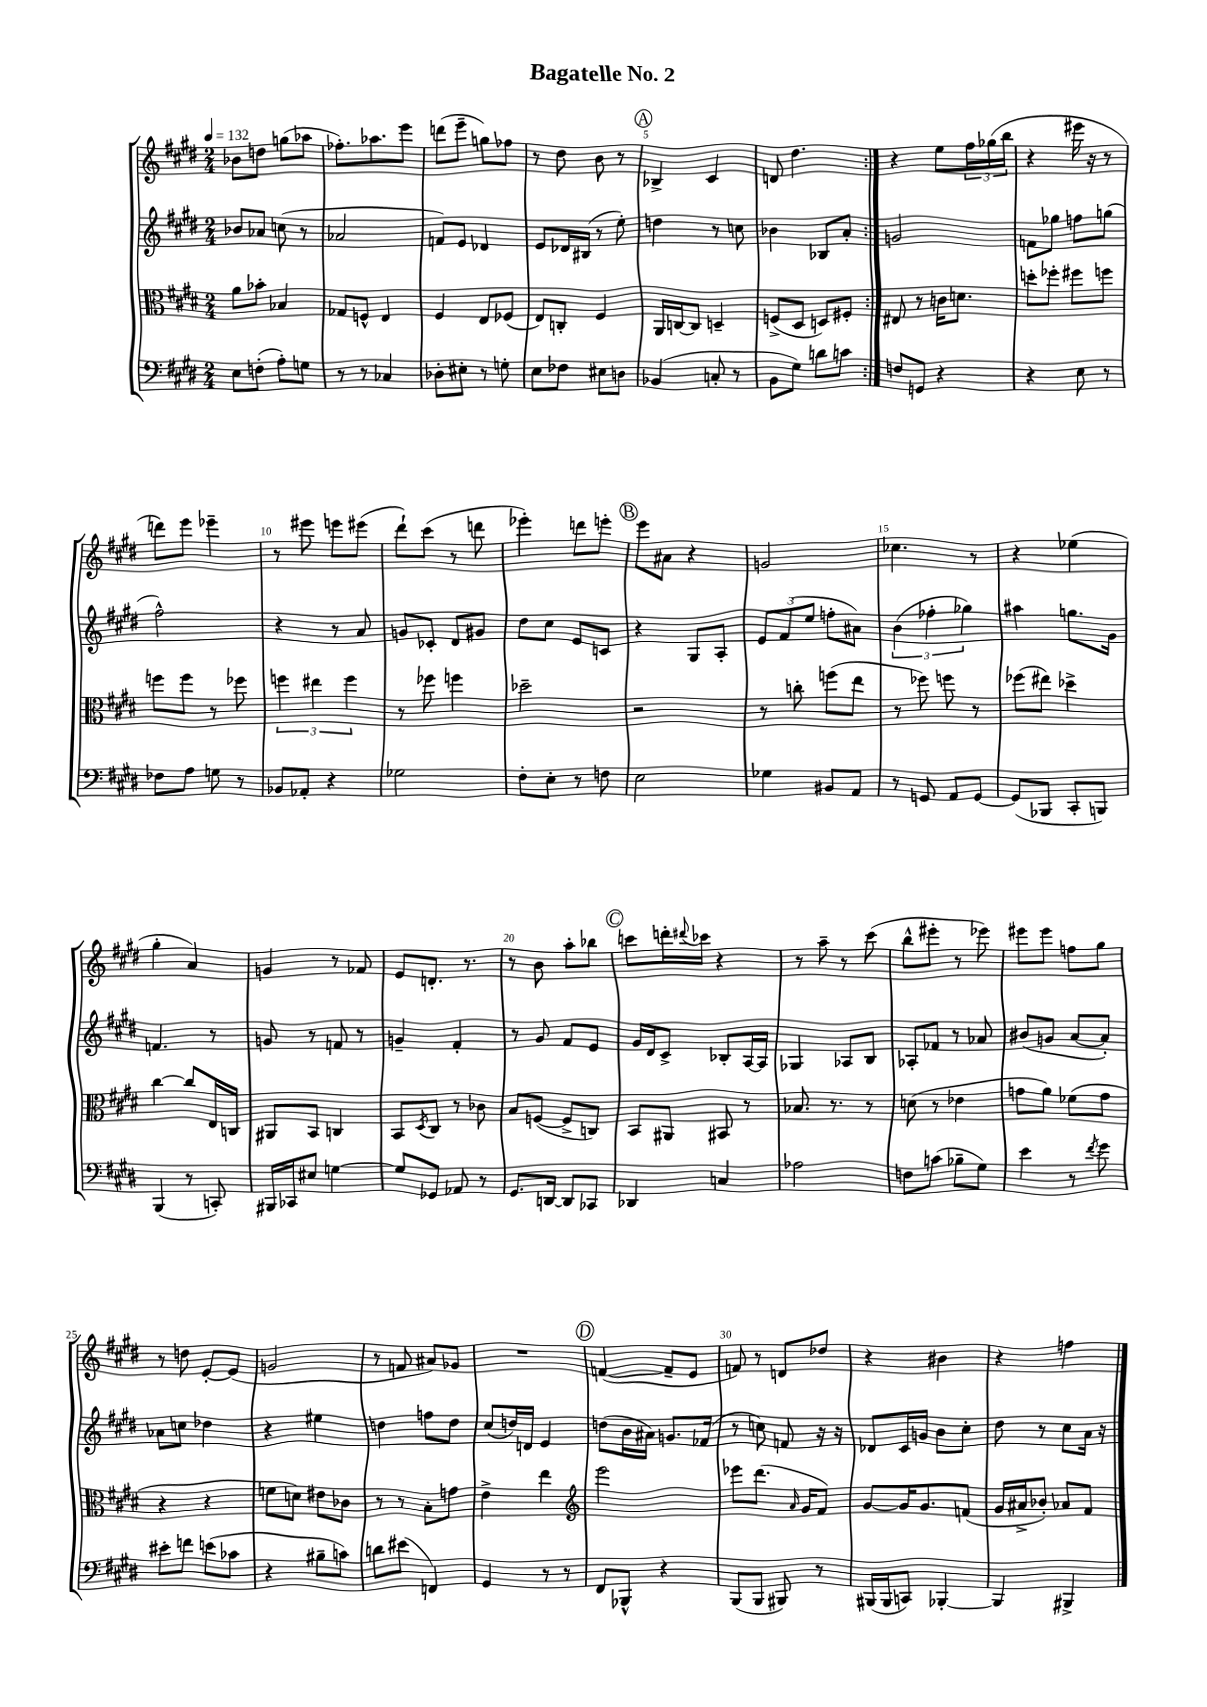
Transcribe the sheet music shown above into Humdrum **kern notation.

**kern	**kern	**kern	**kern
*part4	*part3	*part2	*part1
*staff4	*staff3	*staff2	*staff1
*clefF4	*clefC3	*clefG2	*clefG2
*k[f#c#g#d#]	*k[f#c#g#d#]	*k[f#c#g#d#]	*k[f#c#g#d#]
*M2/4	*M2/4	*M2/4	*M2/4
*MM132	*MM132	*MM132	*MM132
=1	=1	=1	=1
8E\L	8a\L	8b-X/L	8b-X\L
(8Fn'\J	8b-X'\J	8a-X/J	8ddn\J
8A'\L)	4B-X/	(8ccn\	(8ggn\L
8Gn\J	.	8r	8aa-X\J
=2	=2	=2	=2
8r	8G-X/L	2a-X/	8.ff-X'\L)
8r	8Fn^^/J	.	.
.	.	.	8.aa-X\
4C-X/	4E/	.	.
.	.	.	8eee\J
=3	=3	=3	=3
8D-X'\L	4F#/	8fn/L)	(8dddn\L
8E#X'\J	.	8e/J	8eee~\J
8r	8E/L	4d-X/	8ggn\L)
8Gn'\	(8F-X/J	.	8ff-X\J
=4	=4	=4	=4
8E\L	8E/L)	8e/L	8r
8F-X\J	8Cn'/J	16d-X/L	8dd#\
.	.	(16B#X/JJ	.
8E#X\L	4F#/	8r	8b\
8Dn\J	.	8ee'\)	8r
!!LO:REH:place=s1:t=A
=5	=5	=5	=5
(4BB-X/	16AA/LL	4ddn\	4B-X^/
.	[16Cn/J	.	.
.	8C/J]	.	.
8Cn'/	4Dn~/	8r	4c#/
8r	.	8ccn\	.
=6	=6	=6	=6
8BB\L	(8Fn^/L	4b-X\	8dn/
8G#\J)	8D#/J	.	4.dd#\
8dn\L	8Dn/L)	8B-X/L	.
8cn\J	8F#X'/J	8a'/J	.
=7:|!	=7:|!	=7:|!	=7:|!
8Fn/L	8E#X/	2gn/	4r
8GGn/J	8r	.	.
4r	16cn\KL	.	8ee\L
.	8.dn\J	.	.
.	.	.	24ff#\L
.	.	.	(24gg-X\
.	.	.	24bb\JJ
=8	=8	=8	=8
4r	8ddn'\L	8fn\L	4r
.	8ff-X'\J	8gg-X\J	.
8E\	8ff#X\L	8ffn\L	16eee#X\
.	.	.	16r
8r	8ffn\J	(8ggn\J	8r
!!LO:LB:g=z
=9	=9	=9	=9
8F-X\L	8ffn\L	2ff#^^\)	8dddn\L)
8A\J	8ff\J	.	8eee\J
8Gn\	8r	.	4eee-X~\
8r	8ff-X\	.	.
=10	=10	=10	=10
8BB-X/L	6ffn\	4r	8r
8AA-X'/J	.	.	8eee#X\
.	6ee#X\	.	.
4r	.	8r	8eeen\L
.	6ff\	.	.
.	.	8a/	(8eee#X\J
=11	=11	=11	=11
2G-X\	8r	8gn/L	8ddd#`\L)
.	8ff-X\	8c-X'/J	(8ccc#\J
.	4ffn\	8d#/L	8r
.	.	8g#X/J	8dddn\
=12	=12	=12	=12
8F#'\L	2dd-X~\	8dd#\L	4eee-X'\)
8E'\J	.	8cc#\J	.
8r	.	8e/L	8dddn\L
8Fn\	.	8cn/J	8eeen'\J
!!LO:REH:place=s1:t=B
=13	=13	=13	=13
2E\	2r	4r	8eee\L
.	.	.	8a#X\J
.	.	8G#/L	4r
.	.	8A'/J	.
=14	=14	=14	=14
4G-X\	8r	12e/L	2gn/
.	.	(12f#/	.
.	8ccn'\	.	.
.	.	12ee/J	.
8BB#X/L	(8ffn\L	8ffn'\L	.
8AA/J	8ee\J	8a#X\J)	.
=15	=15	=15	=15
8r	8r	(6b\	4.cc-X\
8GGn/	8ff-X\)	.	.
.	.	6ff-X'\	.
8AA/L	8ffn\	.	.
.	.	6gg-X\)	.
[8GG/J	8r	.	8r
=16	=16	=16	=16
(8GG/L]	(8ff-X\L	4aa#X\	4r
8BBB-X/J	8ee#X\J)	.	.
8CC#'/L	4dd-X^\	8.ggn\L	(4ee-X\
8BBBn/J)	.	.	.
.	.	16g#\Jk	.
!!LO:LB:g=z
=17	=17	=17	=17
(4BBB/	[4cc#\	4.fn/	4gg#'\
8r	8cc#/L]	.	4a/)
8CCn'/)	16E/L	8r	.
.	16Cn/JJ	.	.
=18	=18	=18	=18
16BBB#X/LL	8AA#X/L	8gn/	4gn/
16CC-X/J	.	.	.
8E#X/J	8BB/J	8r	.
[4Gn\	4Cn/	8fn/	8r
.	.	8r	8f-X/
=19	=19	=19	=19
8G/L]	8BB/L	4gn~/	8e/L
.	8qD#/	.	.
8GG-X/J	8C#/J	.	8.dn'/J
8AA-X/	8r	4f#'/	.
.	.	.	8.r
8r	8c-X\	.	.
=20	=20	=20	=20
8.GG#/L	8B/L	8r	8r
.	([8Fn/J	8g#/	8b\
[16DDn/Jk	.	.	.
8DD/L]	8F^/L]	8f#/L	8aa'\L
8CC-X/J	8Cn/J)	8e/J	8bb-X\J
!!LO:REH:place=s1:t=C
=21	=21	=21	=21
4DD-X/	8BB/L	16g#/LL	8cccn\L
.	.	16d#/J	.
.	8AA#X/J	8c#^/J	16dddn'\L
.	.	.	8qqddd#X/
.	.	.	16ccc-X\JJ
4Cn/	8BB#X/	8B-X'/L	4r
.	8r	[16A/L	.
.	.	16A/JJ]	.
=22	=22	=22	=22
2A-X\	8.B-X/	4G-X/	8r
.	.	.	8aa~\
.	8.r	.	.
.	.	8A-X/L	8r
.	8r	8B/J	(8ccc#\
=23	=23	=23	=23
8Fn\L	(8dn\	8A-X'/L	8bb^^\L
(8cn\J	8r	8f-X/J	8eee#X'\J
8B-X~\L	4e-X\	8r	8r
8G#\J)	.	8a-X/	8eee-X\)
=24	=24	=24	=24
4e\	8gn\L	(8b#X/L	8eee#X\L
.	8a\J)	8gn/J	8eee#\J
8r	(8f-X\L	[8a/L	8ffn\L
8qf#/	.	.	.
8g#\	8g\J	8a'/J])	8gg#\J
!!LO:LB:g=z
=25	=25	=25	=25
8e#X'\L	4r	8a-X\L	8r
8fn\J	.	8ccn\J	8ddn\
(8en\L	4r	4dd-X\	[8e'/L
8c-X\J	.	.	(8e/J]
=26	=26	=26	=26
4r	8fn\L	4r	2gn/
.	8dn\J)	.	.
8B#X~\L	8e#X\L	4ee#X\	.
8cn\J)	8c-X\J	.	.
=27	=27	=27	=27
8dn\L	8r	4ddn\	8r
(8e#X\J	8r	.	8fn/
4FFn/)	8B'\L	8ffn\L	8a#X/L)
.	8gn\J	8dd\J	8g-X/J
=28	=28	=28	=28
4GG#/	4e^\	(8cc#/L	2r
.	.	16ddn/L)	.
.	.	16dn/JJ	.
8r	4ee\	4e/	.
8r	.	.	.
!!LO:REH:place=s1:t=D
=29	=29	=29	=29
*	*clefG2	*	*
8FF#/L	2eee\	(8ddn\L	([4fn/
8BBB-X^^/J	.	16b\L	.
.	.	16a#X\JJ)	.
4r	.	8.gn/L	8f~/L]
.	.	.	8e/J
.	.	(16f-X/Jk	.
=30	=30	=30	=30
(8BBB/L	8eee-X\L	8r	8fn/)
8BBB/J	(8.ddd#\J	8ccn\)	8r
8BBB#X/)	.	8fn/	8dn/L
.	16qqa/	.	.
.	16g#/KL	.	.
8r	8f#/J)	16r	8dd-X/J
.	.	16r	.
=31	=31	=31	=31
(16BBB#X/LL	[8g#/L	8d-X/L	4r
16BBB#/J	.	.	.
8CCn/J)	16g#/K]	16c#/L	.
.	8.g#/	16gn/JJ	.
[4BBB-X'/	.	8b\L	4b#X\
.	(8fn/J	8cc#'\J	.
=32	=32	=32	=32
4BBB-/]	16g#/LL	8dd#\	4r
.	16a#X^/J	.	.
.	8b-X'/J)	8r	.
4BBB#X^/	8a-X/L	8cc#\L	4ffn\
.	8f#/J	16a\Jk	.
.	.	16r	.
==	==	==	==
*-	*-	*-	*-
